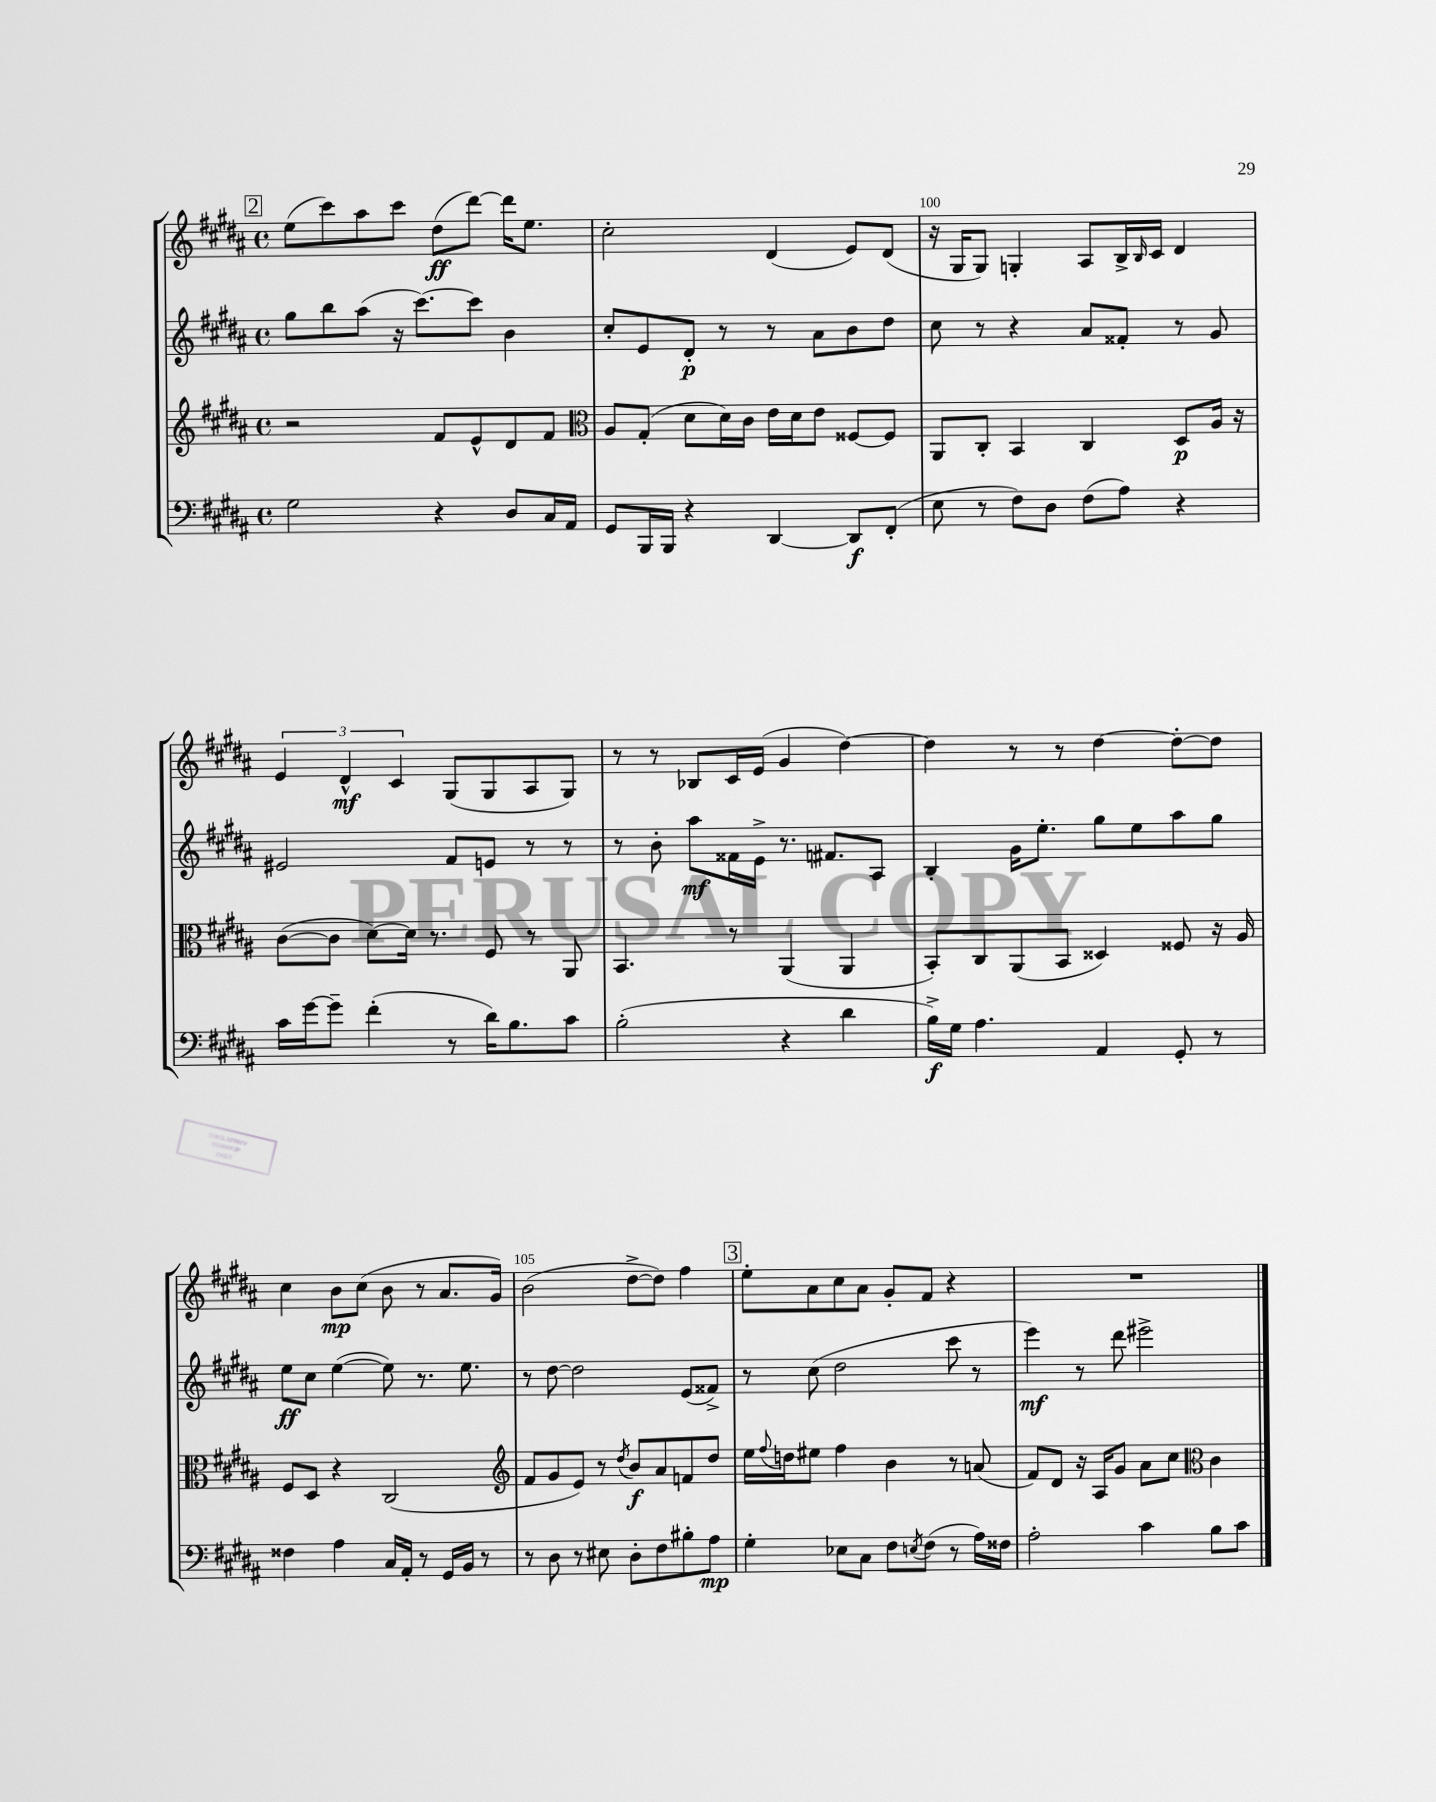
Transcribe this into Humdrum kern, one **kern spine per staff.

**kern	**kern	**kern	**kern
*staff4	*staff3	*staff2	*staff1
*clefF4	*clefG2	*clefG2	*clefG2
*k[f#c#g#d#a#]	*k[f#c#g#d#a#]	*k[f#c#g#d#a#]	*k[f#c#g#d#a#]
*M4/4	*M4/4	*M4/4	*M4/4
*met(c)	*met(c)	*met(c)	*met(c)
2G#	2r	8gg#	(8ee
.	.	8bb	8ccc#)
.	.	(8aa#	8aa#
.	.	16r	8ccc#
.	.	[8.ccc#)	.
4r	8f#	.	(8dd#
.	8e^^	8ccc#]	[8ddd#)
8D#	8d#	4b	16ddd#]
.	.	.	8.ee
16C#	8f#	.	.
16AA#	.	.	.
=	=	=	=
*	*clefC3	*	*
8GG#	8A#	8cc#'	2cc#'
16BBB	(8G#'	8e	.
16BBB	.	.	.
4r	8d#	8d#'	.
.	16d#)	8r	.
.	16c#	.	.
[4DD#	16e	8r	(4d#
.	16d#	.	.
.	8e	8a#	.
8DD#]	[8F##	8b	8e)
(8FF#'	8F##]	8dd#	(8d#
=	=	=	=
8E	8AA#	8cc#	16r
.	.	.	16G#
8r	8C#'	8r	8G#)
8F#)	4BB	4r	4G'
8D#	.	.	.
(8F#	4C#	8a#	8A#
8A#)	.	8f##'	16B^
.	.	.	16qqB
.	.	.	16c#
4r	8D#	8r	4d#
.	16A#	8g#	.
.	16r	.	.
=	=	=	=
16c#	([8c#	2e#	6e
[16g#	.	.	.
8g#~]	8c#]	.	.
.	.	.	6d#^^
(4f#'	[8d#)	.	.
.	.	.	6c#
.	16d#]	.	.
.	8.r	.	.
8r	.	8f#	(8G#
16d#)	8F#	8e	8G#
8.B	.	.	.
.	8r	8r	8A#
8c#	8AA#	8r	8G#)
=	=	=	=
(2B'	4.BB	8r	8r
.	.	8b'	8r
.	.	8aa#	8B-
.	8r	16f##	16c#
.	.	16e^	(16e
4r	(4AA#	8.r	4g#
.	.	8.f#	.
4d#	4AA#	.	[4dd#)
.	.	8A#	.
=	=	=	=
16B^)	8BB')	4B'	4dd#]
16G#	.	.	.
4.A#	8C#	.	.
.	(8AA#	16g#	8r
.	.	8.ee'	.
.	8BB	.	8r
4AA#	4D##)	8gg#	[4dd#
.	.	8ee	.
8GG#'	8F##	8aa#	8dd#'_
8r	16r	8gg#	8dd#]
.	16A#	.	.
=	=	=	=
4F##	8F#	8ee	4cc#
.	8D#	8cc#	.
4A#	4r	([4ee	8b
.	.	.	(8cc#
16C#	(2C#	8ee])	8b
16AA#'	.	.	.
8r	.	8.r	8r
16GG#	.	.	8.a#
16BB	.	8.ee	.
8r	.	.	.
.	.	.	16g#)
=	=	=	=
*	*clefG2	*	*
8r	8f#	8r	(2b
8D#	8g#	[8dd#	.
8r	8e)	2dd#]	.
8E#	8r	.	.
.	8qdd#	.	.
8D#'	8b	.	[8dd#^
8F#	8a#	.	8dd#])
8B#'	8f	(8e	4ff#
8A#	8dd#	8f##^)	.
=	=	=	=
4G#'	16ee	8r	8ee'
.	8qqff#	.	.
.	16dd	.	.
.	8ee#	(8cc#	8a#
8E-	4ff#	2dd#	8cc#
8C#	.	.	8a#
8F#	4b	.	8g#'
8qE	.	.	.
(8F#	.	.	8f#
8r	8r	8ccc#	4r
16A#)	(8a	8r	.
16F##	.	.	.
=	=	=	=
2A#'	8f#)	4eee)	1r
.	8d#	.	.
.	16r	8r	.
.	16A#	.	.
.	8g#	8ddd#	.
4c#	8a#	2eee#^	.
.	8cc#	.	.
*	*clefC3	*	*
8B	4c#	.	.
8c#	.	.	.
==	==	==	==
*-	*-	*-	*-
